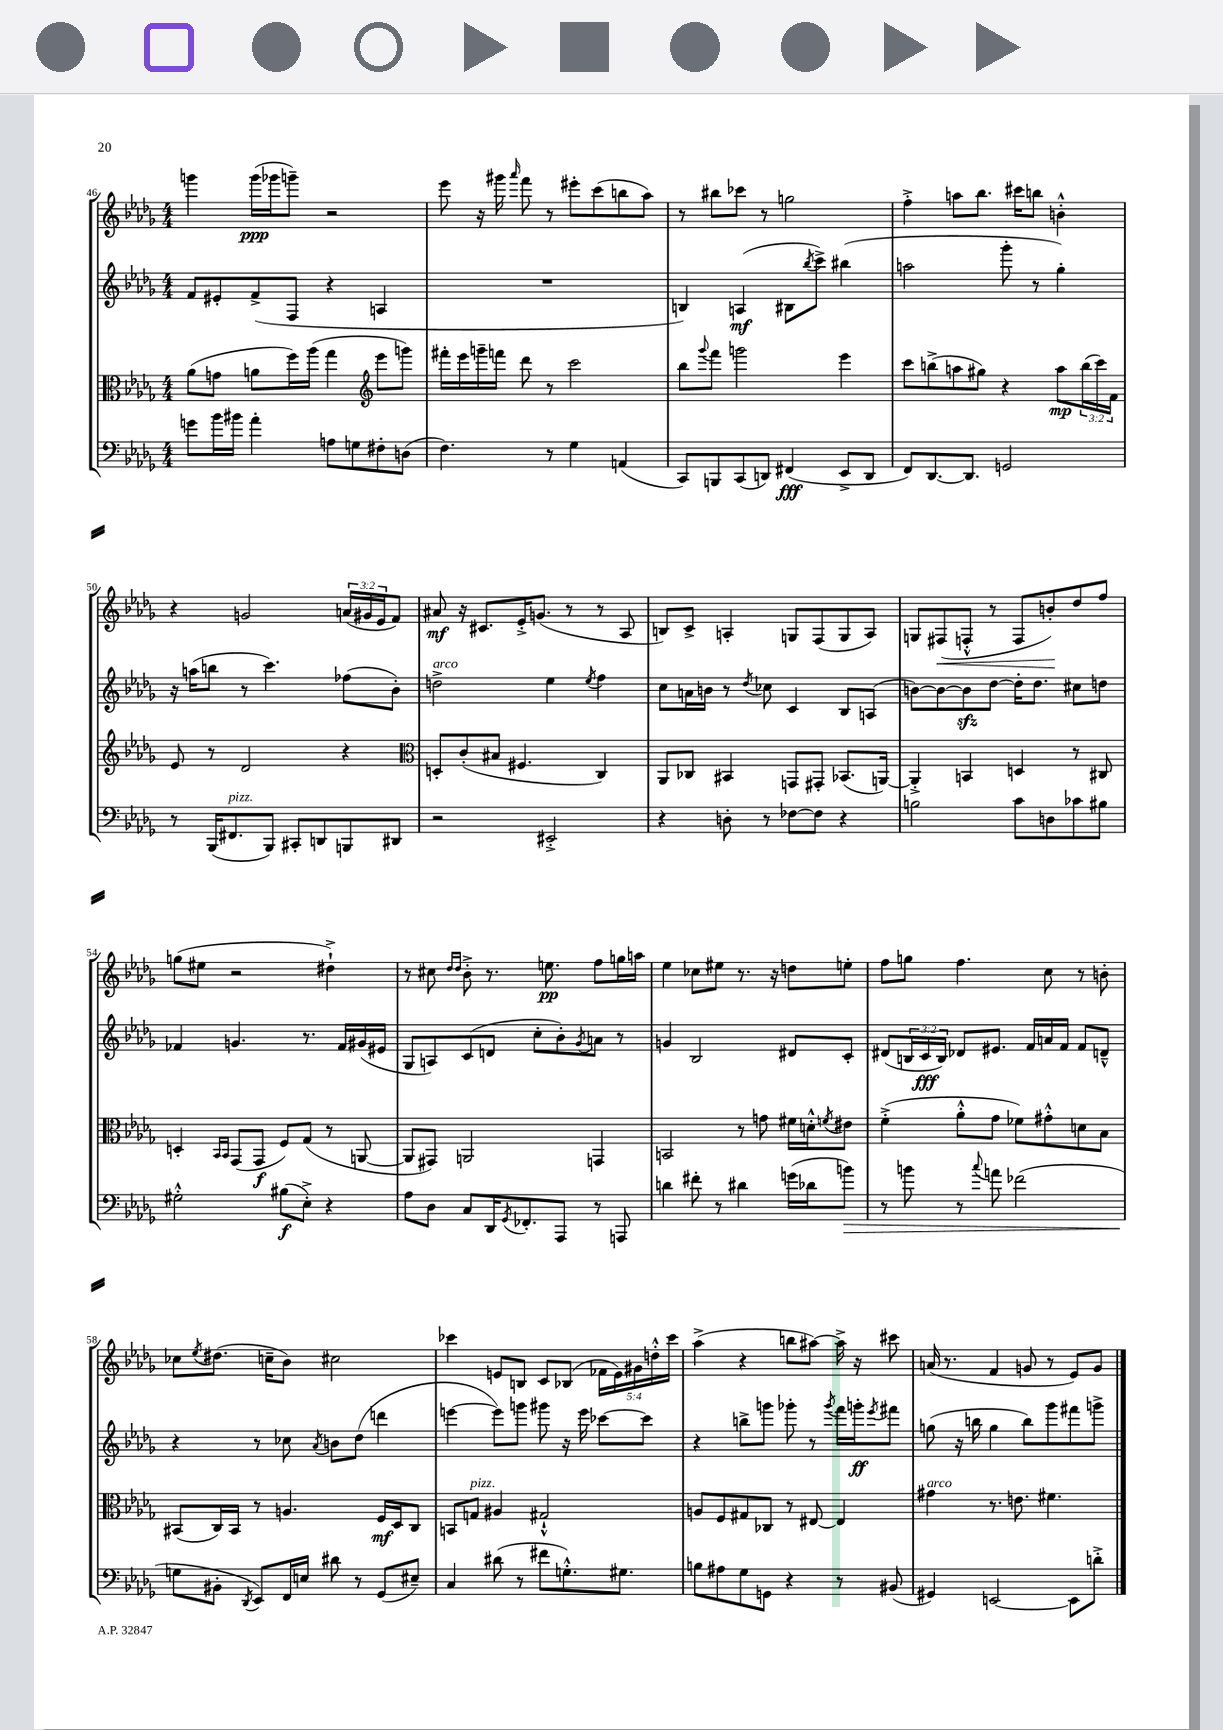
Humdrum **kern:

**kern	**dynam	**kern	**dynam	**kern	**dynam	**kern	**dynam
*part4	*part4	*part3	*part3	*part2	*part2	*part1	*part1
*staff4	*staff4	*staff3	*staff3	*staff2	*staff2	*staff1	*staff1
*clefF4	*	*clefC3	*	*clefG2	*	*clefG2	*
*k[b-e-a-d-g-]	*	*k[b-e-a-d-g-]	*	*k[b-e-a-d-g-]	*	*k[b-e-a-d-g-]	*
*M4/4	*	*M4/4	*	*M4/4	*	*M4/4	*
=46	=46	=46	=46	=46	=46	=46	=46
8gn\L	.	(8a-\L	.	8f/L	.	4gggn\	.
16b-\L	.	8gn\J	.	8e#X'/	.	.	.
16b#X\JJ	.	.	.	.	.	.	.
4a-'\	.	8an\L	.	(8f^/	.	(16ggg\LL	ppp
.	.	.	.	.	.	16ggg-X\J	.
.	.	16ff\L)	.	8F/J	.	8gggn~\J)	.
.	.	(16aa-\JJ	.	.	.	.	.
8An\L	.	4gg-\	.	4r	.	2r	.
8Gn\	.	.	.	.	.	.	.
*	*	*clefG2	*	*	*	*	*
8F#X'\	.	8eee-\L	.	4An/	.	.	.
(8Dn\J	.	8gggn\J)	.	.	.	.	.
=47	=47	=47	=47	=47	=47	=47	=47
4.F\)	.	16fff#X'\LL	.	1r	.	8eee-\	.
.	.	16eee-\	.	.	.	.	.
.	.	16gggn~\	.	.	.	16r	.
.	.	16fffn\JJ	.	.	.	16ggg#X\	.
.	.	.	.	.	.	16qqaaa-/	.
.	.	8ddd-\	.	.	.	8fff\	.
8r	.	8r	.	.	.	8r	.
4G-\	.	2ccc\	.	.	.	8eee#X'\L	.
.	.	.	.	.	.	(8ccc\	.
(4AAn/	.	.	.	.	.	8bbn\	.
.	.	.	.	.	.	8aa-\J)	.
=48	=48	=48	=48	=48	=48	=48	=48
8CC/L)	.	8bb-\L	.	4Bn/)	.	8r	.
.	.	8qqggg-/	.	.	.	.	.
8BBBn/	.	8fff\J	.	.	.	8bb#X\L	.
(8CC/	.	2gggn\	.	(4An/	mf	8ccc-X\J	.
8DDn/J)	.	.	.	.	.	8r	.
(4FF#X/	fff	.	.	8B#X\L	.	2ggn\	.
.	.	.	.	8qbb-/	.	.	.
.	.	.	.	8ccc^\J)	.	.	.
8EE-^/L	.	4eee-\	.	(4bb#X\	.	.	.
8DD/J	.	.	.	.	.	.	.
=49	=49	=49	=49	=49	=49	=49	=49
8FF/L)	.	8ccc\L	.	2aan\	.	4ff'^\	.
[8.DD-/	.	(8bbn^\	.	.	.	.	.
.	.	8aan\	.	.	.	8aan\L	.
8.DD-/J]	.	.	.	.	.	.	.
.	.	8gg#X\J)	.	.	.	8.bb-\J	.
2GGn/	.	4r	.	8ggg-'\	.	.	.
.	.	.	.	.	.	16ccc#X\KL	.
.	.	.	.	8r	.	8bbn\J	.
.	.	8aa\L	mp	4gg-'\)	.	4bn'^^\	.
.	.	(24bb\L	.	.	.	.	.
.	.	24ccc\)	.	.	.	.	.
.	.	24f\JJ	.	.	.	.	.
!!LO:LB:g=z
=50	=50	=50	=50	=50	=50	=50	=50
8r	.	8e-/	.	16r	.	4r	.
.	.	.	.	(16aan\KL	.	.	.
(16BBB-/KL	.	8r	.	8bbn\J	.	.	.
!LO:TX:a:i:t=pizz.	!	!	!	!	!	!	!
8.FF#X/	.	.	.	.	.	.	.
.	.	2d-/	.	8r	.	2gn/	.
8BBB-/J)	.	.	.	4.ccc\)	.	.	.
8CC#X'/L	.	.	.	.	.	.	.
8DDn/	.	.	.	.	.	.	.
8BBBn/	.	4r	.	(8ff-X\L	.	(24an/LL	.
.	.	.	.	.	.	24g#X/	.
.	.	.	.	.	.	24e-/J	.
8DD#X/J	.	.	.	8b-'\J)	.	8f/J)	.
=51	=51	=51	=51	=51	=51	=51	=51
*	*	*clefC3	*	*	*	*	*
!	!	!	!	!LO:TX:a:i:t=arco	!	!	!
2r	.	8Dn'/L	.	2ddn^\	.	8a#X/	mf
.	.	(8c'/	.	.	.	16r	.
.	.	.	.	.	.	8.c#X/L	.
.	.	8B#X/J	.	.	.	.	.
.	.	4.F#X/	.	.	.	16e-'^/K	.
.	.	.	.	.	.	(8.gn/J	.
2EE#X'^/	.	.	.	4ee-\	.	.	.
.	.	.	.	.	.	8r	.
.	.	.	.	8qee-/	.	.	.
.	.	4C/)	.	4ff\	.	8r	.
.	.	.	.	.	.	8A-/	.
=52	=52	=52	=52	=52	=52	=52	=52
4r	.	8AA-/L	.	8cc\L	.	8Bn/L)	.
.	.	8C-X/J	.	16an\L	.	8c^/J	.
.	.	.	.	16bn\JJ	.	.	.
8Dn'\	.	4BB#X/	.	8r	.	4An'/	.
.	.	.	.	8qdd-/	.	.	.
8r	.	.	.	8cc-X\	.	.	.
[8F-X\L	.	8GGn/L	.	4c/	.	8Gn/L	.
8F-\J]	.	8GG#X'/J	.	.	.	(8F/	.
4r	.	(8.BB-X/L	.	8B-/L	.	8G/	.
.	.	.	.	(8An/J	.	8A/J)	.
.	.	[16AAn/Jk)	.	.	.	.	.
=53	=53	=53	=53	=53	=53	=53	=53
2Bn\	.	4AA'^/]	.	[8bn\L)	.	8Gn/L	.
!	!	!	!	!	!	!	!LO:HP:b
.	.	.	.	8b\_	.	(8F#X/	<
.	.	4BBn/	.	8bzz\]	.	8Fn'^^/J	.
.	.	.	.	[8dd-\J	.	8r	.
8c\L	.	4Dn/	.	16dd-'\KL]	.	8F/L	.
.	.	.	.	8.dd-\J	.	.	.
8Dn\	.	.	.	.	.	8bn'/)	.
8c-X\	.	8r	.	8cc#X\L	.	8dd-/	[
8B#X\J	.	8C#X/	.	8ddn\J	.	8ff/J	.
!!LO:LB:g=z
=54	=54	=54	=54	=54	=54	=54	=54
2G#X'^^\	.	4Dn'/	.	4f-X/	.	(8ggn\L	.
.	.	.	.	.	.	8ee#X\J	.
.	.	16qqBB-/LL	.	.	.	.	.
.	.	16qqBB-/JJ	.	.	.	.	.
.	.	(8GG-/L	.	4.gn/	.	2r	.
.	.	8GG-/J	f	.	.	.	.
(8B#X\L	f	8F/L)	.	.	.	.	.
8E-'^\J)	.	(8G-/J	.	8.r	.	.	.
4r	.	8r	.	.	.	4dd#X`^\)	.
.	.	.	.	16f-/LL	.	.	.
.	.	[8AAn/	.	(16g#X/	.	.	.
.	.	.	.	16e#X/JJ	.	.	.
=55	=55	=55	=55	=55	=55	=55	=55
8A-\L	.	8AA/L]	.	8G-/L	.	8r	.
8D-\J	.	8GG#X/J)	.	8An/)	.	8cc#X\	.
.	.	.	.	.	.	16qqdd-/LL	.
.	.	.	.	.	.	16qqdd-/JJ	.
8C/L	.	2AAn/	.	(8c/	.	8b-'^\	.
16DD-/K	.	.	.	8dn/J	.	8.r	.
8qGG-/	.	.	.	.	.	.	.
8.FF-X'/	.	.	.	.	.	.	.
.	.	.	.	8cc'\L	.	.	.
.	.	.	.	.	.	8.een\	pp
8AAA-/J	.	.	.	8b-'\)	.	.	.
.	.	.	.	8qg-/	.	.	.
8r	.	4GGn/	.	8an\J	.	8ff\L	.
8AAAn/	.	.	.	8r	.	16ggn\L	.
.	.	.	.	.	.	16aan\JJ	.
=56	=56	=56	=56	=56	=56	=56	=56
4dn\	.	2BBn/	.	4gn/	.	4ee-\	.
8f#X'\	.	.	.	2B-/	.	8cc-X\L	.
8r	.	.	.	.	.	8ee#X\J	.
4d#X\	.	8r	.	.	.	8.r	.
.	.	8gn\	.	.	.	.	.
.	.	.	.	.	.	16r	.
(16gn\LL	.	16f#X\LL	.	8d#X/L	.	8ddn\L	.
16d-X\J	.	16dn'^^\J	.	.	.	.	.
.	.	8qfn/	.	.	.	.	.
!	!LO:HP:b	!	!	!	!	!	!
8bn\J)	>	8e#X\J	.	8c'/J	.	8een'\J	.
=57	=57	=57	=57	=57	=57	=57	=57
8r	.	(4f'^\	.	(8d#X/L	.	8ff\L	.
8bn\	.	.	.	24Bn/L	.	8ggn\J	.
.	.	.	.	24c/	fff	.	.
.	.	.	.	24B/JJ)	.	.	.
8r	.	8a-'^^\L	.	8d-X/L	.	4.ff\	.
8qqcc/	.	.	.	.	.	.	.
8an\	.	8g-\J	.	8.e#X/J	.	.	.
(2f-X\	.	8f-X\L)	.	.	.	.	.
.	.	.	.	16f/LL	.	.	.
.	.	8g#X'^^\	.	16an/	.	8cc\	.
.	.	.	.	16f/JJ	.	.	.
.	.	8dn\	.	8f/L	.	8r	.
.	.	8B-\J	.	8dn~^^/J	.	8bn'\	.
!!LO:LB:g=z
=58	=58	=58	=58	=58	=58	=58	=58
8Gn\L	.	(8BB#X/L	.	4r	.	8cc-X\L	.
.	.	.	.	.	.	8qee-/	.
8BB#X'\J	]	16C/L)	.	.	.	(8.dd#X\J	.
.	.	16BB#/JJ	.	.	.	.	.
8qDD-/	.	.	.	.	.	.	.
8EE-/L)	.	8r	.	8r	.	.	.
.	.	.	.	.	.	16ccn~\KL	.
16FF/L	.	4.An/	.	8cc-X\	.	8b-\J)	.
16En/JJ	.	.	.	.	.	.	.
.	.	.	.	8qa-/	.	.	.
8d#X\	.	.	.	8bn\L	.	2cc#X\	.
8r	.	.	.	(8dd-\J	.	.	.
(8GG-/L	.	16F/LL	mf	4dddn\	.	.	.
.	.	16D-/J	.	.	.	.	.
8E#X~/J)	.	8C/J	.	.	.	.	.
=59	=59	=59	=59	=59	=59	=59	=59
4C/	.	8BBn/L	.	[4eeen\	.	4ccc-X\	.
!	!	!LO:TX:a:i:t=pizz.	!	!	!	!	!
.	.	8Gn/J	.	.	.	.	.
(8d#X\	.	4A#X/	.	8eee\L])	.	8en/L	.
8r	.	.	.	8gggn\J	.	8Bn/J	.
8f#X\L	.	2G#X`^^/	.	8ggg#X\	.	8c/L	.
8.Gn'^^\)	.	.	.	16r	.	(8B-X/J	.
.	.	.	.	16eee\	.	.	.
.	.	.	.	[8ccc-X\L	.	20f-X\LL	.
.	.	.	.	.	.	20e\)	.
8.G#X\J	.	.	.	.	.	.	.
.	.	.	.	.	.	20g#X\	.
.	.	.	.	8ccc-\J]	.	.	.
.	.	.	.	.	.	20ddn'^^\	.
.	.	.	.	.	.	20ccc-\JJ	.
=60	=60	=60	=60	=60	=60	=60	=60
8Bn\L	.	8An/L	.	4r	.	(4aa-^\	.
8A#X\	.	8F/	.	.	.	.	.
8G-\	.	8G#X/	.	8bbn^\L	.	4r	.
8GGn\J	.	8C-X/J	.	8gggn\J	.	.	.
4r	.	8r	.	8ggg-X'\	.	8bbn\L	.
.	.	[8E#X/	.	8r	.	[8aa#X\J)	.
.	.	.	.	8qggg-/	.	.	.
8r	.	4E#/]	.	16fff\LL	.	16aa#^\]	.
.	.	.	.	16gggn'\J	ff	16r	.
.	.	.	.	8qeee-/	.	.	.
(8BB#X/	.	.	.	8fff#X\J	.	8ccc#X\	.
=61	=61	=61	=61	=61	=61	=61	=61
!	!	!LO:TX:a:i:t=arco	!	!	!	!	!
4GG#X/)	.	4g#X\	.	(8ggn\	.	(16an/	.
.	.	.	.	.	.	8.r	.
.	.	.	.	16r	.	.	.
.	.	.	.	16bbn\	.	.	.
[2EEn/	.	8.r	.	4gg\	.	4f/	.
.	.	8.en\	.	.	.	.	.
.	.	.	.	8bb\L)	.	8gn/	.
.	.	4.f#X\	.	8ggg-\	.	8r	.
8EE\L]	.	.	.	8fff#X\	.	8e-/L)	.
8dn'^\J	.	.	.	8gggn^\J	.	8g/J	.
==	==	==	==	==	==	==	==
*-	*-	*-	*-	*-	*-	*-	*-
